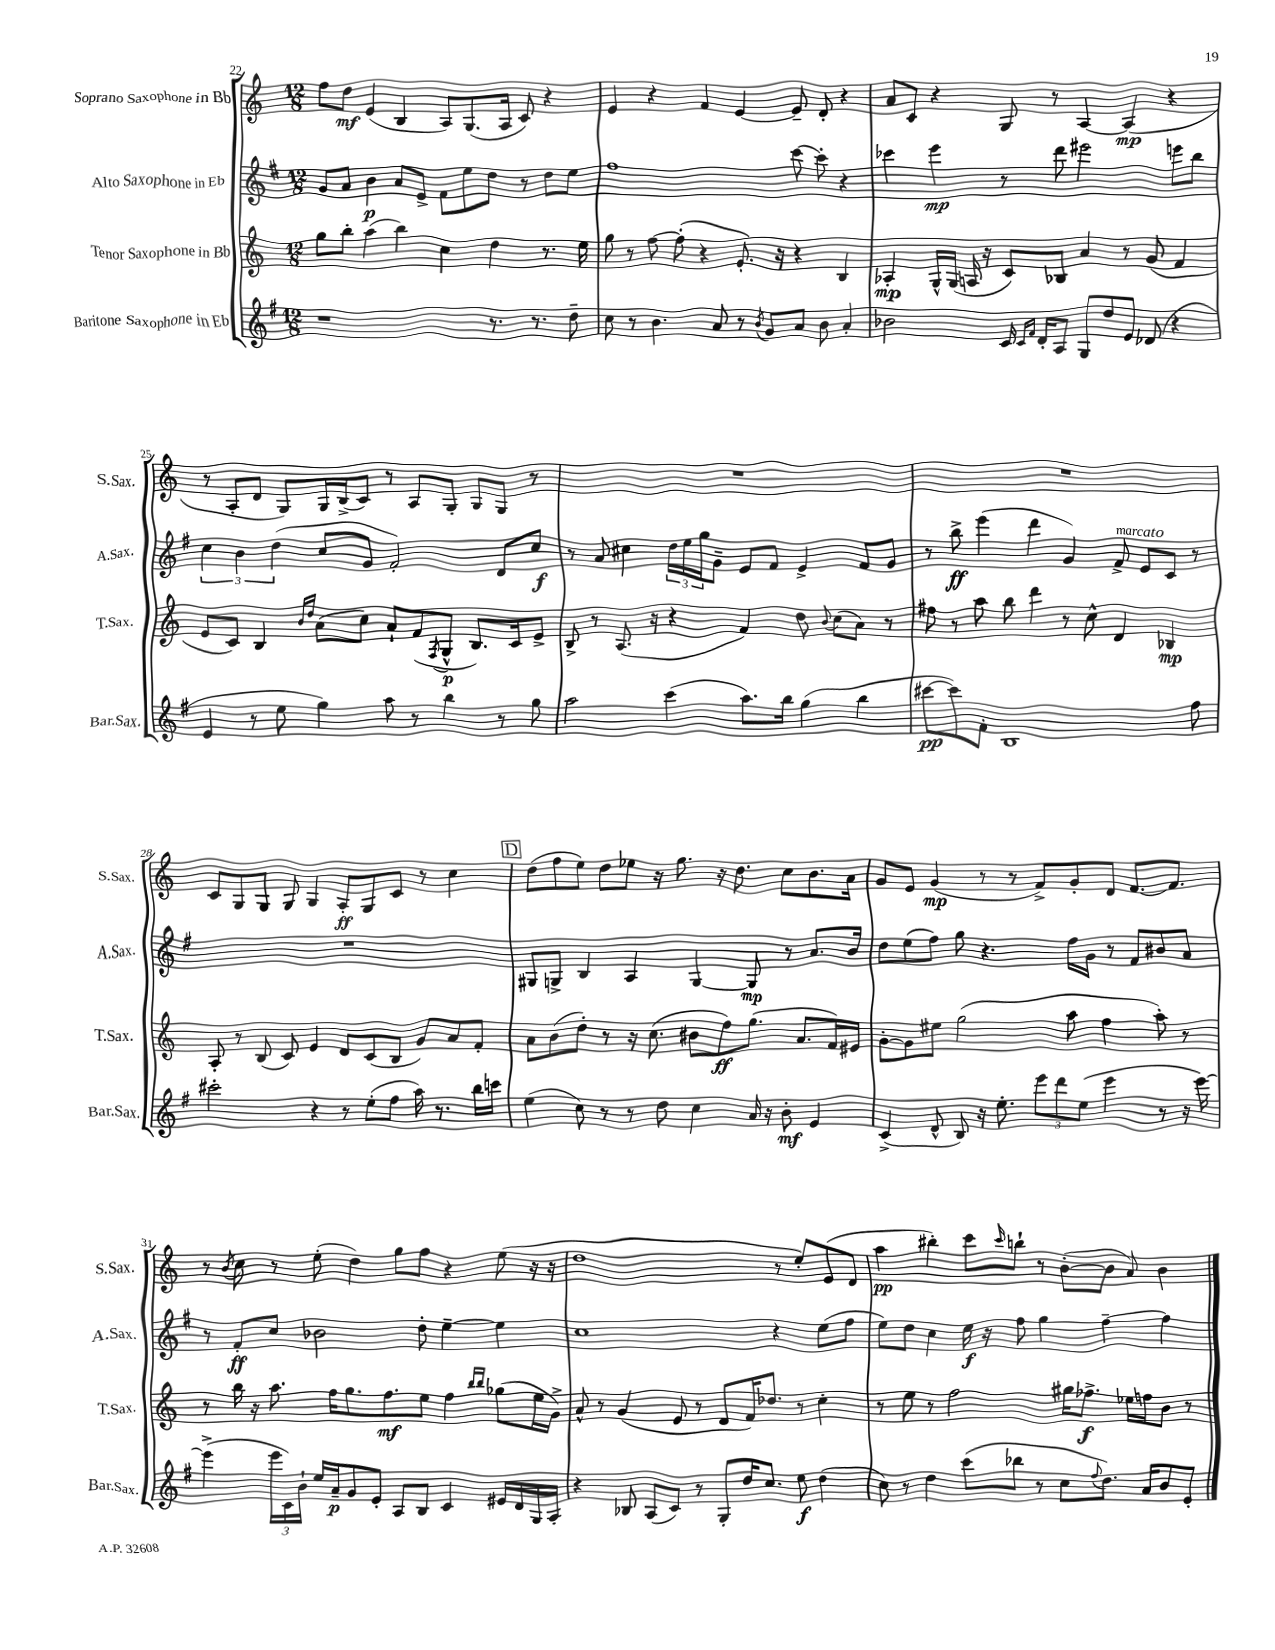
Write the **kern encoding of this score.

**kern	**kern	**kern	**kern
*staff4	*staff3	*staff2	*staff1
*clefG2	*clefG2	*clefG2	*clefG2
*k[f#]	*k[]	*k[f#]	*k[]
*M12/8	*M12/8	*M12/8	*M12/8
1r	8gg\L	8g/L	8ff\L
.	8bb'\J	8a/J	8dd\J
.	(4aa\	4b\	(4e/
.	4bb\)	8a/L	4B/
.	.	8e^/J	.
.	4cc\	8f#\L	8A/L)
.	.	8ee\	(8.G/
8.r	4dd\	8dd\J	.
.	.	.	16A/Jk
.	.	8r	8c/)
8.r	.	.	.
.	8.r	8dd\L	4r
8dd~\	.	8ee\J	.
.	16ee\	.	.
=	=	=	=
8cc\	8gg\	1ff#	4e/
8r	8r	.	.
4.b\	[8ff\	.	4r
.	(8ff'\]	.	.
.	4r	.	4f/
8a/	.	.	.
8r	8.e'/)	.	[4e/
8qb/	.	.	.
8g/L	.	.	.
.	16r	.	.
8a/J	4r	[8ccc\	8e~/]
8b\	.	8ccc'\]	8d'/
4a'/	4B/	4r	4r
=	=	=	=
2b-\	4A-'/	4ccc-\	8a/L
.	.	.	8c/J
.	16G^^/LL	4eee\	4r
.	(16G/JJ	.	.
.	16A/	.	.
.	16r	.	.
16c/	8c/L)	8r	8G/
16qqc/LL	.	.	.
16qqf#/JJ	.	.	.
16d'/LK	.	.	.
8A/J	8B-/J	8ddd\	8r
8G/L	4a/	2eee#\	[4A/
8dd/	.	.	.
8e/J	8r	.	(4A/]
(8d-/	(8g/	.	.
4r	4f/	8eee\L	4r
.	.	8bb\J	.
=	=	=	=
4e/	8e/L	6cc\	8r
.	8c/J)	.	8A'/L
.	.	6b\	.
8r	4B/	.	8d/J
.	.	(6dd\	.
8ee\	.	.	8G/L)
.	16qqb/LL	.	.
.	16qqdd/JJ	.	.
4gg\)	(8a\L	8cc/L	16G/L
.	.	.	(16B^/J
.	8cc\J)	8g/J	8c/J)
8aa\	8a`/L	2f#'/)	8r
8r	(8f/	.	8A/L
.	8qF/	.	.
4bb\	8G^^/J	.	8G'/J
.	8.B/L)	.	8G/L
8r	.	8d/L	8G/J
.	16c/k	.	.
8gg\	8e^/J	8cc/J	8r
=	=	=	=
2aa\	8B^/	8r	1.r
.	8r	8a/	.
.	(8.A/	4cc#\	.
.	16r	.	.
(4ccc\	4r	24dd\LL	.
.	.	24ee\	.
.	.	24gg\J	.
.	.	8g~\J	.
8.aa\L)	4f/)	8e/L	.
.	.	8f#/J	.
16bb\Jk	.	.	.
(4gg\	8dd\	4e^/	.
.	8qqb/	.	.
.	(8cc\L	.	.
4bb\	8a\J)	8f#/L	.
.	8r	8g/J	.
=	=	=	=
[8ccc#\L	8ff#\	8r	1.r
8ccc#\])	8r	8bb^\	.
8f#'\J	8aa\	(4eee\	.
1B	8bb\	.	.
.	4ddd\	4ddd\	.
.	8r	4g/)	.
.	8cc^^\	.	.
.	4d/	8f#^/	.
.	.	8e/L	.
.	4B-/	8c/J	.
8ff#\	.	8r	.
=	=	=	=
2ccc#'\	8A'/	1.r	8c/L
.	8r	.	8G/
.	(8B/	.	8G/J
.	8c/)	.	8G/
4r	4e/	.	4G/
8r	8d/L	.	8A'/L
(8ee'\L	(8c/	.	8G/
8ff#\J	8B/J	.	8c/J
16aa\)	8g/L)	.	8r
8.r	.	.	.
.	8a/	.	4cc\
16bb\LL	8f'/J	.	.
16ccc\JJ	.	.	.
=	=	=	=
(4ee\	8a\L	8G#/L	(8dd\L
.	(8b\	8G^/J	8ff\
8cc\)	8dd'\J)	4B/	8ee\J)
8r	8r	.	8dd\L
8r	16r	4A/	8ee-\J
.	(8.cc\	.	.
8dd\	.	.	16r
.	.	.	8.gg\
4cc\	8b#\L	[4G/	.
.	8ff\)	.	16r
.	.	.	8.dd\
16a/	(8.gg\J	8G/]	.
16r	.	.	.
8b'\	.	8r	8cc\L
.	8.a/L	.	.
4e/	.	8.a/L	8.b\
.	16f/L)	.	.
.	16e#/JJ	16b/Jk	16a\Jk
=	=	=	=
(4c^/	[8g'\L	8dd\L	8g/L
.	8g\]	(8ee\	8e/J
8d^^/	8ee#\J	8ff#\J)	(4g/
8B/)	(2gg\	8gg\	.
16r	.	4.r	8r
8.ee'\	.	.	.
.	.	.	8r
12eee\L	.	.	8f^/L)
12ddd\	.	.	.
.	8aa\	16ff#\LL	8g'/
(12ee\J	.	.	.
.	.	16g\JJ	.
4eee\	4ff\	8r	8d/J
.	.	8f#/L	[8.f/L
8r	8aa'\)	8b#/	.
.	.	.	8.f/]J
16r	8r	8a/J	.
[16eee\)	.	.	.
=	=	=	=
(4eee^\]	8r	8r	8r
.	.	.	8qb/
.	16bb\	8f#'/L	8cc\
.	16r	.	.
24eee\LL	8.aa\	8cc/J	8r
24c\)	.	.	.
24b`\JJ	.	.	.
16ee/LL	.	2b-\	(8ee'\
16a~/J	16ff\LK	.	.
8g/	8.gg\	.	4dd\)
8e'/J	.	.	.
.	8.ff\	.	.
8A/L	.	.	8gg\L
8B/J	8ee\J	8dd'\	8ff\J
4c/	4ff\	[4ee~\	4r
.	16qqbb/LL	.	.
.	16qqbb/JJ	.	.
16e#/LL	(8gg-\L	4ee\]	(8ee\
16d/	.	.	.
16G/	16ee\L	.	16r
16A'/JJ	16g^\JJ)	.	16r
=	=	=	=
4r	8a^^/	1cc	1dd
.	8r	.	.
8B-/	(4g/	.	.
(8A/L	.	.	.
8c/J)	8e/	.	.
8r	8r	.	.
8G'/L	8d/L	.	.
16dd/K	16f/K)	.	.
8.cc/J	8.dd-/J	.	.
.	.	4r	8r
8ee\	8r	.	8ee'/L)
(4dd\	4cc'\	(8ee\L	(8e/
.	.	8ff#\J	8d/J
=	=	=	=
8cc\)	8r	8ee\L)	4aa\
8r	8ee\	8dd\J	.
4dd\	8r	4cc\	4bb#'\)
.	2ff\	.	.
(8ccc\L	.	16ee\	8ccc\L
.	.	16r	.
.	.	.	16qqccc/
8bb-\J	.	8ff#\	8bb`\J
8r	.	4gg\	8r
8cc\L	16gg#\LK	.	([8b'\L
.	8.ff-^\J	.	.
8qqff#/	.	.	.
8.dd\J)	.	[4ff#~\	8b\]J
.	16ee-\LL	.	8a/)
16a/LK	16ff\J	.	.
8b/	8b\J	4ff#\]	4b\
8e'/J	8r	.	.
==	==	==	==
*-	*-	*-	*-
